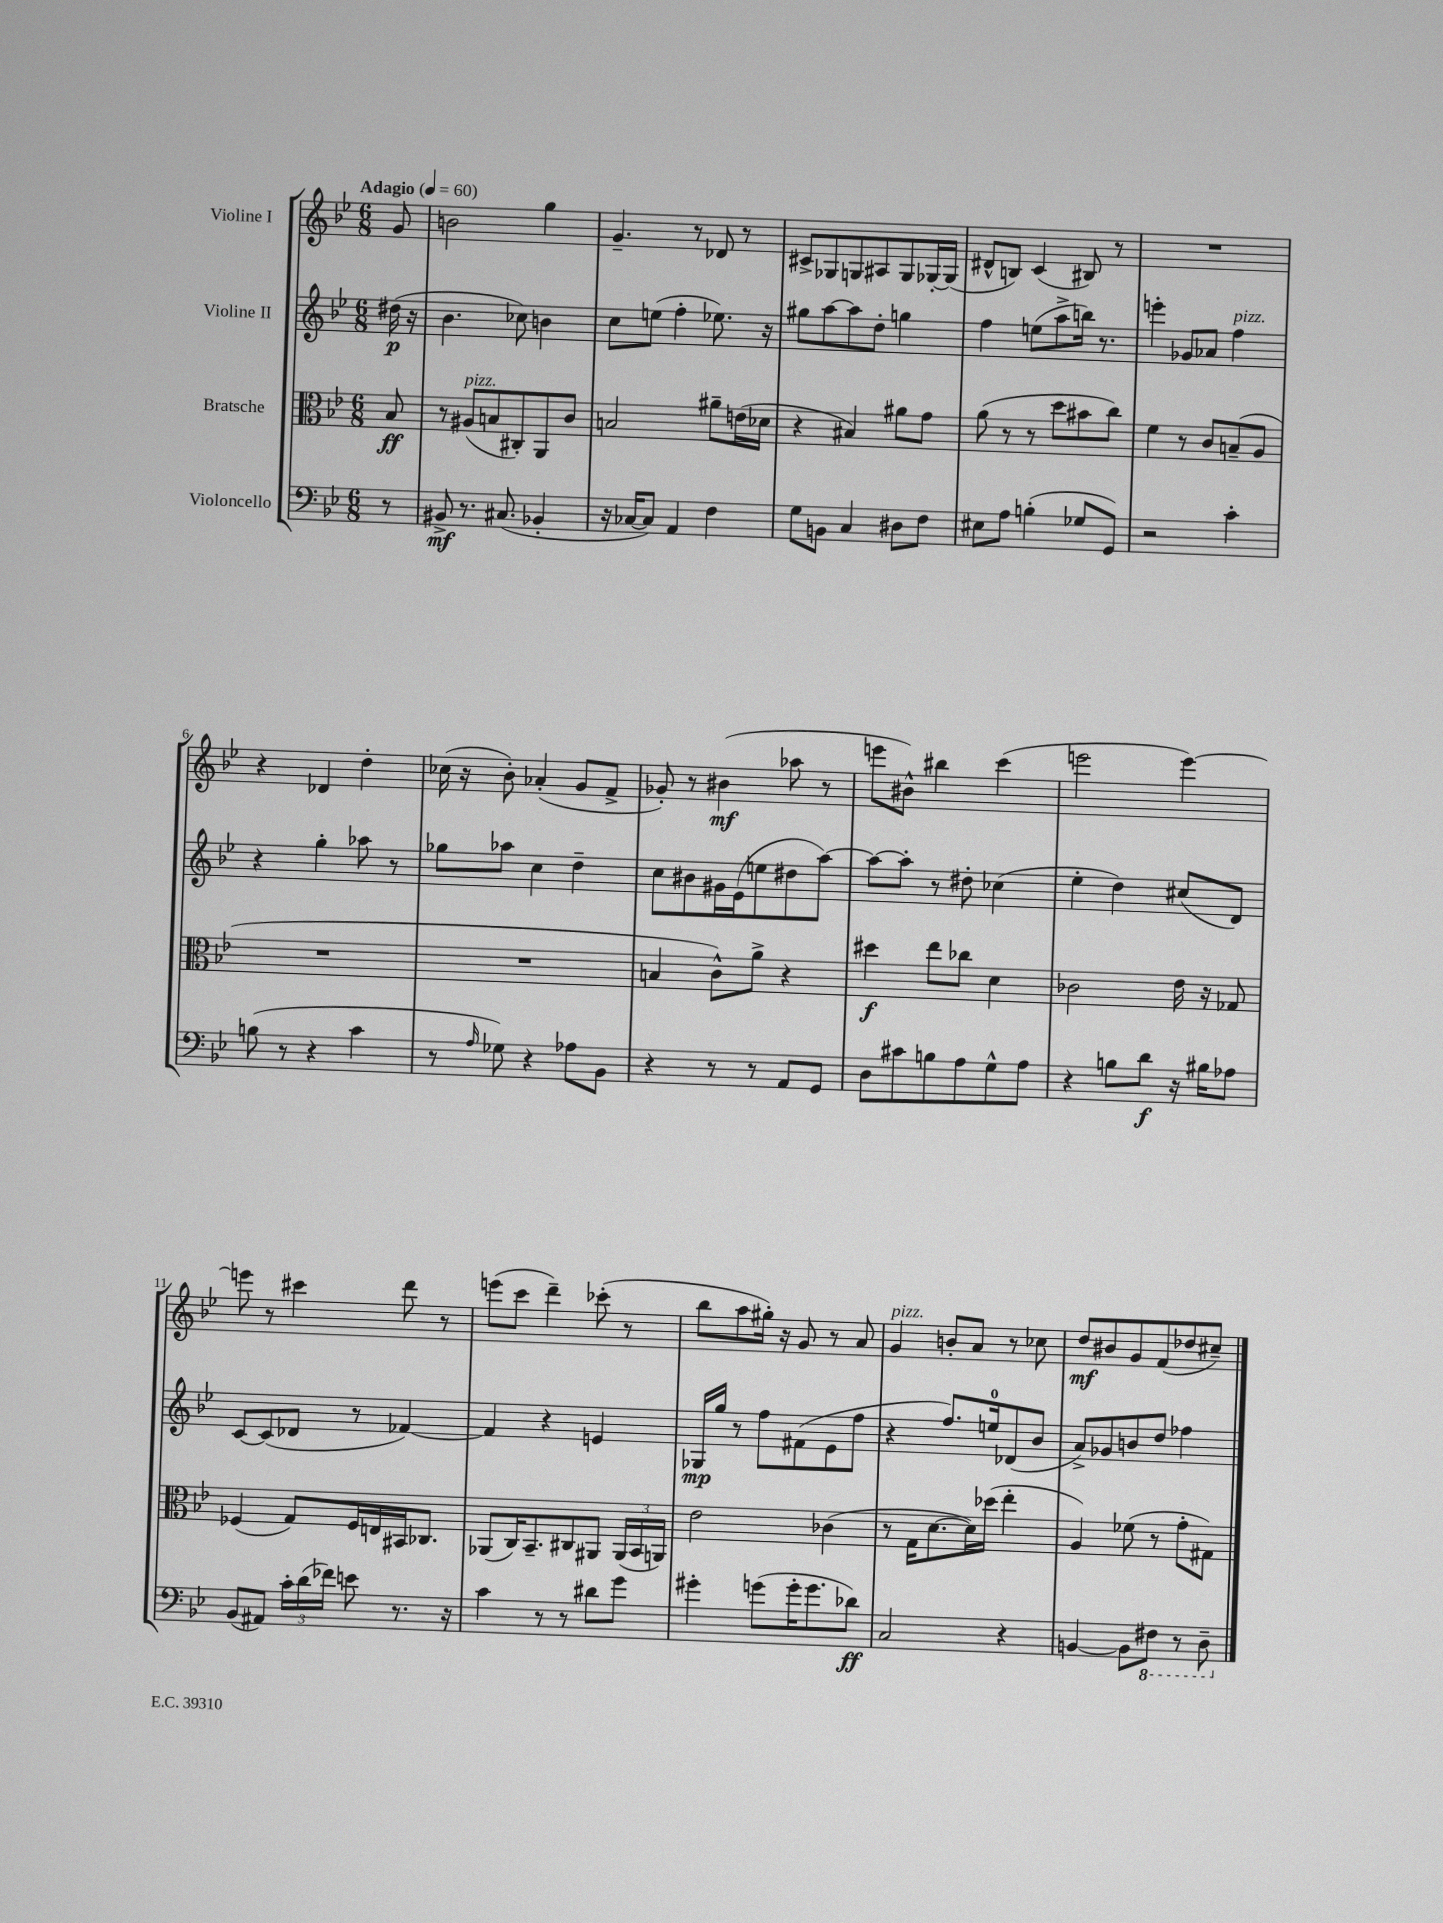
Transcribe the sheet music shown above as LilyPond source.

<<
\new StaffGroup <<
\new Staff = "s0" \with { instrumentName = "Violine I" } {
    \clef treble \key bes \major \numericTimeSignature \time 6/8 \partial 8 \tempo "Adagio" 4 = 60
    \autoBeamOff g'8 |
    b'2 g''4 |
    g'4.-- r8 des'8 r8 |
    cis'8[-> ges8 g8 ais8 g8 ges16~-. ges16]( |
    dis'8[-^ b8]) c'4( bis8) r8 |
    R2. |
    r4 des'4 d''4-. |
    ces''16( r16 bes'8-.) aes'4-.( g'8[ f'8]-> |
    ges'8-.) r8 bis'4\mf( aes''8 r8 |
    e'''8[ bis'8]-^) bis''4 c'''4( |
    e'''2 e'''4~) |
    e'''8 r8 cis'''4 d'''8 r8 |
    e'''8[( c'''8] d'''4--) ces'''8-.( r8 |
    bes''8[ a''8 gis''16]-.) r16 g'8 r8 a'8 |
    g'4^\markup { \italic "pizz." } b'8[-. a'8] r8 ces''8 |
    d''8[\mf bis'8 g'8 f'8( des''8 cis''8]--) \bar "|." |
}
\new Staff = "s1" \with { instrumentName = "Violine II" } {
    \clef treble \key bes \major \numericTimeSignature \time 6/8 \partial 8
    \autoBeamOff dis''16\p( r16 |
    bes'4. ces''8) b'4 |
    c''8[ e''8]( f''4-. ees''8.) r16 |
    gis''8[ a''8~ a''8 d''8]-. g''4 |
    f''4 e''8[( a''8-> b''16]) r8. |
    e'''4-. ges'8[ aes'8] f''4^\markup { \italic "pizz." } |
    r4 g''4-. aes''8 r8 |
    ges''8[ aes''8] c''4 d''4-- |
    c''8[ bis'8 gis'16 ees'16( e''8 dis''8 a''8]~) |
    a''8[~ a''8]-. r8 dis''8-. ces''4( |
    ees''4-. d''4) cis''8[( d'8]) |
    c'8[~ c'8( des'8] r8 fes'4~) |
    fes'4 r4 e'4 |
    ges16[\mp g''16] r8 f''8[ fis'8( ees'8 f''8] |
    r4 f''8.[) e''16-0 des'8( bes'8] |
    a'8[->) ges'8 b'8 d''8] fes''4 \bar "|." |
}
\new Staff = "s2" \with { instrumentName = "Bratsche" } {
    \clef alto \key bes \major \numericTimeSignature \time 6/8 \partial 8
    \autoBeamOff bes8\ff |
    r8 ais8[^\markup { \italic "pizz." }( b8 cis8-.) a,8 c'8] |
    b2 ais'8[-- e'16( des'16] |
    r4 bis4) ais'8[ g'8] |
    a'8( r8 r8 d''8[ bis'8 c''8]) |
    f'4 r8 c'8[ b8--( a8] |
    R2. |
    R2. |
    b4 c'8[-^) a'8]-> r4 |
    dis''4\f ees''8[ ces''8] d'4 |
    ces'2 ees'16 r16 ges8 |
    fes4( g8[) fes16 e16 bis,16 ces8.] |
    aes,8[( c16) bes,8.-- cis8 ais,8] \tuplet 3/2 { ais,16[( bes,16 a,16]) } |
    ees'2 ces'4( |
    r8 g16[ d'8.~ d'16) des''16]( ees''4-. |
    a4) fes'8( r8 g'8[-. gis8]) \bar "|." |
}
\new Staff = "s3" \with { instrumentName = "Violoncello" } {
    \clef bass \key bes \major \numericTimeSignature \time 6/8 \partial 8
    \autoBeamOff r8 |
    bis,8->\mf r8. cis8.( bes,4-. |
    r16 ces16[~ ces8]) a,4 f4 |
    g8[ b,8] c4 dis8[ f8] |
    eis8[ a8] b4-.( ges8[ g,8]) |
    r2 c'4-. |
    b8( r8 r4 c'4 |
    r8 \grace { a16 } ges8) r4 aes8[ bes,8] |
    r4 r8 r8 a,8[ g,8] |
    d8[ cis'8 b8 a8 g8-^ a8] |
    r4 b8[ d'8]\f r16 bis16[ aes8] |
    bes,8[( ais,8]) \tuplet 3/2 { c'16[-. d'16( fes'16]) } e'8 r8. r16 |
    c'4 r8 r8 dis'8[ g'8] |
    gis'4-. g'8[( g'16-. g'8. des'8]\ff) |
    c2 r4 |
    b,4~ b,8[ \ottava #-1 fis,8] r8 d,8-- \ottava #0 \bar "|." |
}
>>
>>
